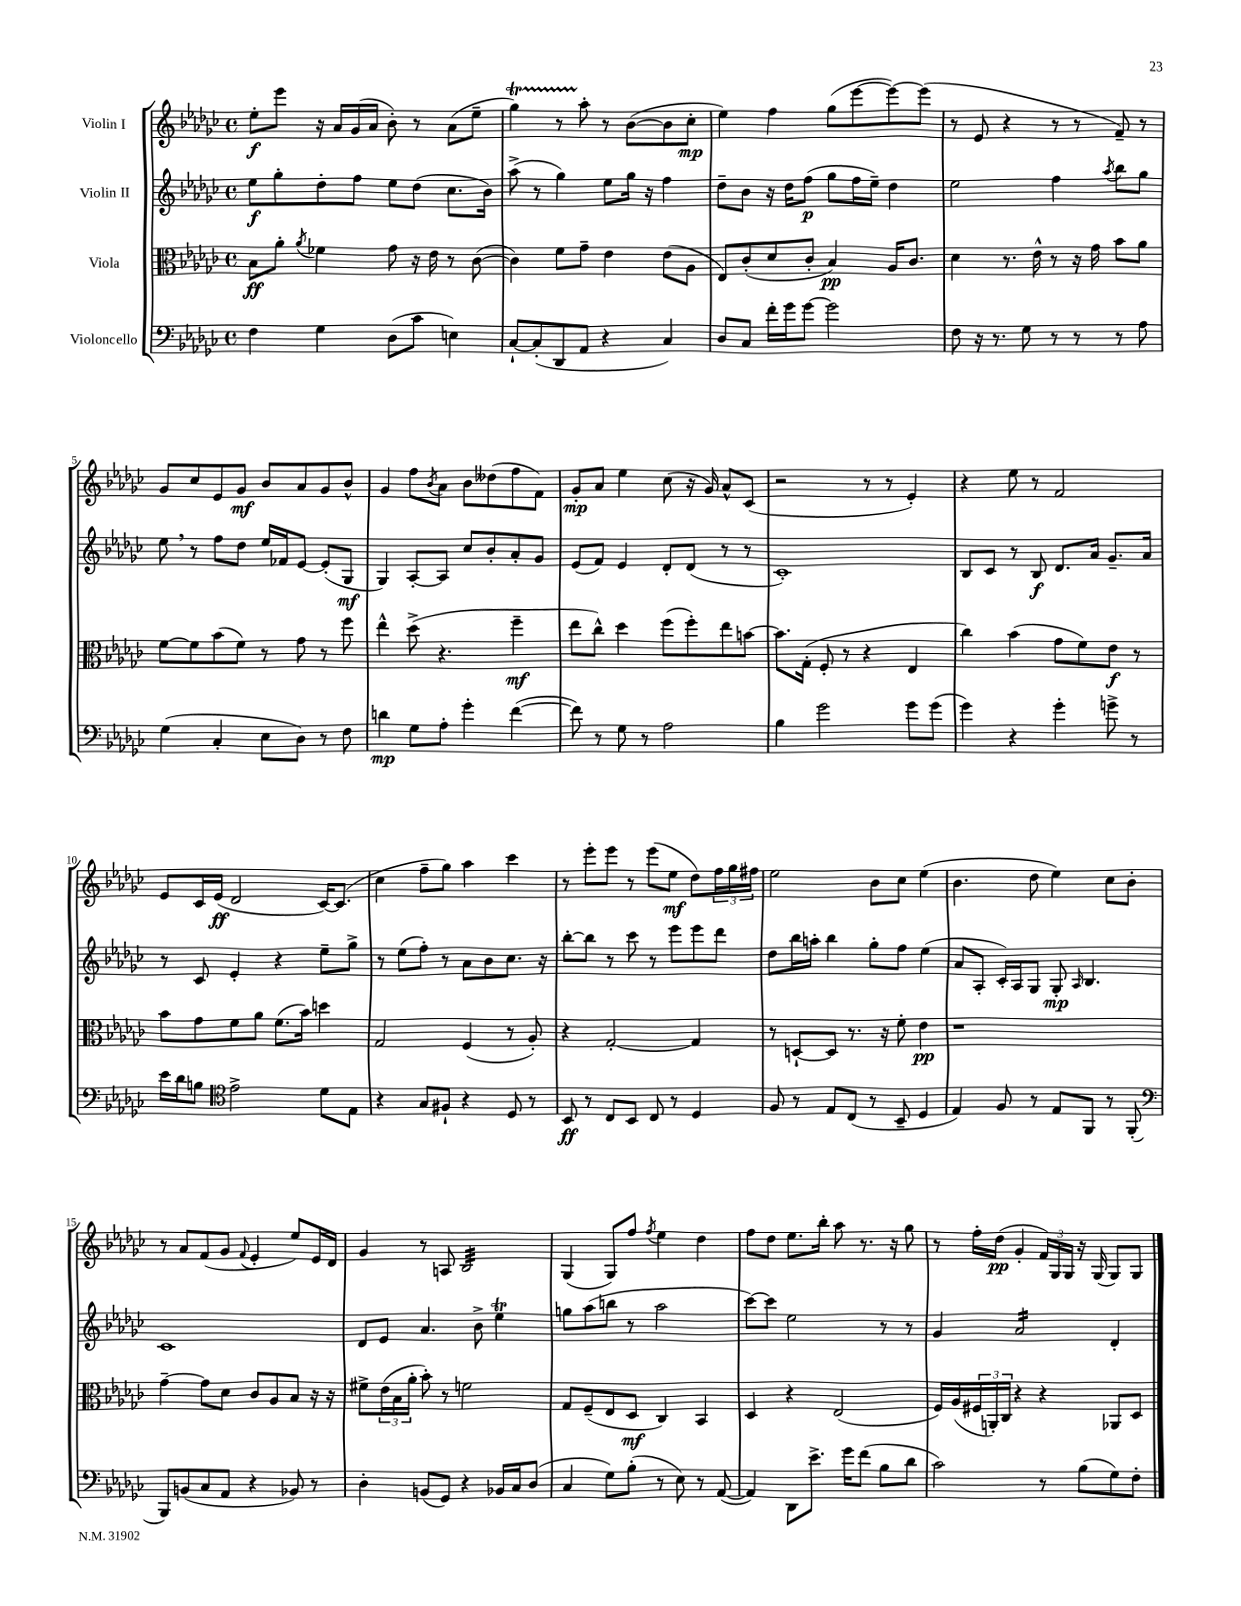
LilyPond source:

<<
\new StaffGroup <<
\new Staff = "s0" \with { instrumentName = "Violin I" } {
    \clef treble \key ges \major \defaultTimeSignature \time 4/4
    ees''8-.\f ees'''8 r16 aes'16 ges'16( aes'16 bes'8-.) r8 aes'8( ees''8-- |
    ges''4\startTrillSpan) r8 aes''8-.\stopTrillSpan r8 bes'8~( bes'8 ces''8-.\mp |
    ees''4) f''4 ges''8( ees'''8~ ees'''8~) ees'''8( |
    r8 ees'8 r4 r8 r8 f'8--) r8 |
    ges'8 ces''8 ees'8 ges'8\mf bes'8 aes'8 ges'8 bes'8-^ |
    ges'4 f''8 \acciaccatura { bes'8 } aes'8 bes'8 deses''8( f''8 f'8) |
    ges'8-.\mp aes'8 ees''4 ces''8( r16 ges'16) aes'8-^ ces'8( |
    r2 r8 r8 ees'4-.) |
    r4 ees''8 r8 f'2 |
    ees'8 ces'16 ees'16\ff( des'2 ces'16~) ces'8.( |
    ces''4 f''8-- ges''8) aes''4 ces'''4 |
    r8 ees'''8-. ees'''8 r8 ees'''8( ees''8\mf des''8) \tuplet 3/2 { f''16 ges''16 fis''16 } |
    ees''2 bes'8 ces''8 ees''4( |
    bes'4. des''8 ees''4) ces''8 bes'8-. |
    r8 aes'8 f'8( ges'8 \appoggiatura { f'8 } ees'4-. ees''8) ees'16 des'16 |
    ges'4 r8 a8 bes2:32 |
    ges4( ges8) f''8 \acciaccatura { f''8 } ees''4 des''4 |
    f''8 des''8 ees''8. bes''16-. aes''8 r8. r16 ges''8 |
    r8 f''16-. des''16\pp( ges'4-. \tuplet 3/2 { f'16) ges16 ges16 } r16 ges16( ges8) ges8 \bar "|." |
}
\new Staff = "s1" \with { instrumentName = "Violin II" } {
    \clef treble \key ges \major \defaultTimeSignature \time 4/4
    ees''8\f ges''8-. des''8-. f''8 ees''8 des''8( ces''8. bes'16) |
    aes''8->( r8 ges''4) ees''8 ges''16 r16 f''4 |
    des''8-- bes'8 r16 des''16 f''8\p( ges''8 f''16 ees''16--) des''4 |
    ees''2 f''4 \acciaccatura { aes''8 } bes''8 ges''8 |
    ees''8 \breathe r8 f''8 des''8 ees''16 fes'16 ees'8~ ees'8-.( ges8\mf |
    ges4) aes8~-. aes8 ces''8 bes'8-. aes'8-. ges'8 |
    ees'8( f'8) ees'4 des'8-. des'8( r8 r8 |
    ces'1-.) |
    bes8 ces'8 r8 bes8\f des'8. aes'16 ges'8.-- aes'16 |
    r8 ces'8 ees'4-. r4 ees''8-- ges''8-> |
    r8 ees''8( f''8-.) r8 aes'8 bes'8 ces''8. r16 |
    bes''8~-. bes''8 r8 ces'''8 r8 ees'''8 ees'''8 des'''8 |
    des''8 bes''16 a''16-. bes''4 ges''8-. f''8 ees''4( |
    aes'8 aes8-. ces'16-.) aes16 ges8 ges8-.\mp \grace { aes16 } bes4. |
    ces'1 |
    des'8 ees'8 aes'4. bes'8-> ees''4\trill |
    g''8 aes''8( b''8 r8 aes''2 |
    ces'''8~) ces'''8 ees''2 r8 r8 |
    ges'4 aes'2:16 des'4-. \bar "|." |
}
\new Staff = "s2" \with { instrumentName = "Viola" } {
    \clef alto \key ges \major \defaultTimeSignature \time 4/4
    bes8\ff aes'8-. \acciaccatura { aes'8 } fes'4 ges'8 r16 ees'16 r8 ces'8~( |
    ces'4) f'8 ges'8-- ees'4 ees'8( aes8 |
    ees8) ces'8-.( des'8 ces'8-. bes4\pp) aes16 ces'8. |
    des'4 r8. ees'16-^ r8 r16 ges'16 bes'8 aes'8 |
    f'8~ f'8 bes'8( f'8) r8 ges'8 r8 f''8 |
    ees''4-^ des''8->( r4. f''4--\mf |
    ees''8 ces''8-^) des''4 f''8( f''8-.) ees''8 b'8~ |
    b'8. ges16-.( f8-. r8 r4 ees4 |
    ces''4) bes'4( ges'8 f'8) ees'8\f r8 |
    bes'8 ges'8 f'8 aes'8 f'8.( bes'16) d''4 |
    ges2 f4( r8 aes8-.) |
    r4 ges2~-. ges4 |
    r8 d8~-! d8 r8. r16 f'8-. ees'4\pp |
    r1 |
    ges'4~-- ges'8 des'8 ces'8 aes8 bes8 r16 r16 |
    fis'8-> \tuplet 3/2 { ees'16( bes16 aes'16-. } bes'8-.) r8 f'2 |
    ges8 f8--( ees8 des8\mf ces4) bes,4 |
    des4 r4 ees2( |
    f16) aes16( \tuplet 3/2 { fis16 a,16-.) ces16 } r4 r4 aes,8 des8 \bar "|." |
}
\new Staff = "s3" \with { instrumentName = "Violoncello" } {
    \clef bass \key ges \major \defaultTimeSignature \time 4/4
    f4 ges4 des8( ces'8 e4) |
    ces8~-! ces8-.( des,8 aes,8 r4 ces4) |
    des8 ces8 f'16-. ges'16 ges'8~ ges'2 |
    f8 r16 r8. ges8 r8 r8 r8 aes8 |
    ges4( ces4-. ees8 des8) r8 f8 |
    d'4\mp ges8 aes8-. ges'4-. f'4~( |
    f'8) r8 ges8 r8 aes2 |
    bes4 ges'2 ges'8 ges'8( |
    ges'4) r4 ges'4-. g'8-> r8 |
    ees'16 des'16 b8 \clef tenor ees'2-> des'8 ees8 |
    r4 ges8 fis8-! r4 des8 r8 |
    bes,8\ff r8 ces8 bes,8 ces8 r8 des4 |
    f8 r8 ees8 ces8( r8 bes,8-- des4 |
    ees4) f8 r8 ees8 f,8 r8 f,8-.( |
    \clef bass bes,,8) b,8( ces8 aes,8 r4 bes,8) r8 |
    des4-. b,8( ges,8) r4 bes,16 ces16 des8( |
    ces4 ges8) bes8-.( r8 ees8) r8 aes,8~( |
    aes,4) des,8 ees'8.-> ges'16 f'8( bes8 des'8 |
    ces'2) r8 bes8( ges8) f8-. \bar "|." |
}
>>
>>
